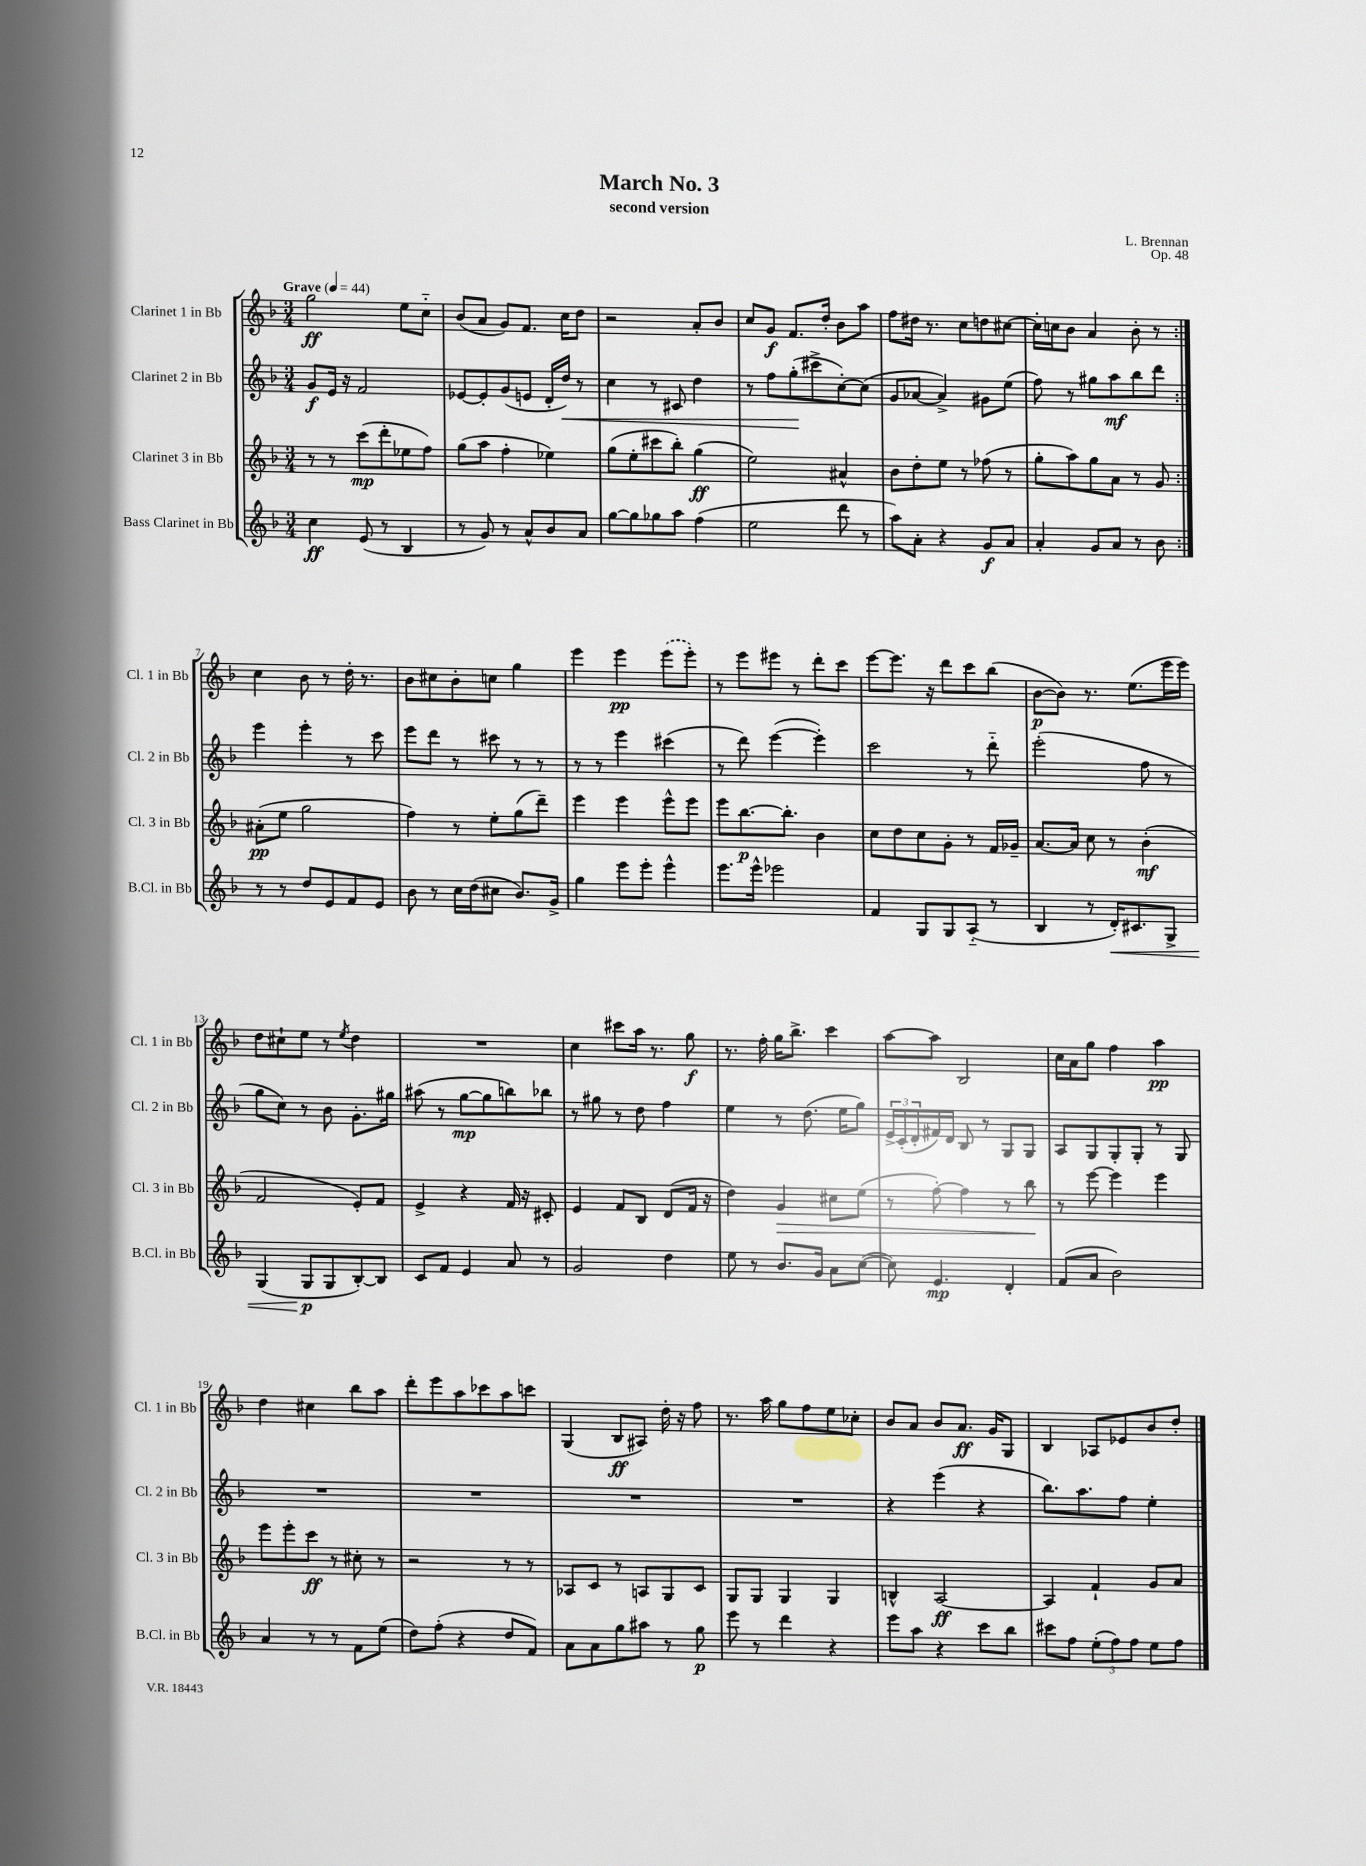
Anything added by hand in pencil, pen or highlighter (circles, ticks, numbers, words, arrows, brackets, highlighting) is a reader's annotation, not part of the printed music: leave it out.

**kern	**kern	**kern	**kern
*staff4	*staff3	*staff2	*staff1
*clefG2	*clefG2	*clefG2	*clefG2
*k[b-]	*k[b-]	*k[b-]	*k[b-]
*M3/4	*M3/4	*M3/4	*M3/4
*MM44	*MM44	*MM44	*MM44
4cc\	8r	8g/L	2gg\
.	8r	16e/Jk	.
.	.	16r	.
(8e/	(8ccc\L	2f/	.
8r	8ddd'\	.	.
4B-/	8ee-\	.	8ee\L
.	8ff\J)	.	8cc'~\J
=	=	=	=
8r	(8gg\L	[8e-/L	(8b-/L
8g/)	8aa\J	8e-'/]	8a/J
8r	4ff'\	(8g/	8g/L)
8a^^/L	.	8e/J	8.f/J
8b-/	4ee-\)	16d'/LL	.
.	.	16dd/JJ)	16cc\LK
8a/J	.	8r	8dd\J
=	=	=	=
[8gg\L	(8gg\L	4cc\	2r
8gg\]	8ee'\	.	.
8gg-\	8ccc#\	8r	.
8aa\J	8bb-'\J)	8c#/	.
(4ff\	(4gg\	4dd\	8a'/L
.	.	.	8b-/J
=	=	=	=
2ee\	2ee\)	8r	8cc/L
.	.	8ff\L	8g/J
.	.	(8gg'\	8.f/L
.	.	8ccc#^\	.
.	.	.	16dd'/Jk
8ddd\	4a#^^/	[8cc'\)	8b-\L
8r	.	(8cc\]J	8aa\J
=	=	=	=
8aa\L)	8b-\L	8g/L	8ff\L
8a'\J	8dd'\	[8a-/J	16dd#\Jk
.	.	.	8.r
4r	8ee\J	4a-^/])	.
.	8r	.	8cc\L
8g/L	(8ff-\	8g#\L	8dd\
8a/J	8r	(8ee\J	[8cc#\J
=	=	=	=
4a'/	8gg'\L	8ff\)	16cc#'\]LL
.	.	.	16cc\J
.	8aa\)	8r	8b-\J
8g/L	8gg\	8gg#\L	4a/
8a/J	8a\J	8aa\	.
8r	8r	8bb-\	8b-'\
8b-\	8g/	8ddd\J	8r
=:|!	=:|!	=:|!	=:|!
8r	(8a#'\L	4eee\	4cc\
8r	8ee\J	.	.
8dd/L	2gg\	4eee'\	8b-\
8e/	.	.	8r
8f/	.	8r	16dd'\
.	.	.	8.r
8e/J	.	8ccc\	.
=	=	=	=
8b-\	4ff\)	8eee\L	8b-\L
8r	.	8ddd\J	8cc#\
16cc\LL	8r	8r	8b-'\
(16dd\J	.	.	.
8cc#\J	8ee'\L	8ccc#\	8cc\J
8.b-/L)	(8gg\	8r	4gg\
.	8ddd~\J)	8r	.
16g^/Jk	.	.	.
=	=	=	=
4gg\	4eee\	8r	4eee\
.	.	8r	.
8eee\L	4eee\	4eee\	4eee\
8eee'\J	.	.	.
4eee^^\	8eee^^\L	(4ccc#\	(8eee\L
.	8eee\J	.	8eee'\J)
=	=	=	=
8.eee\L	8eee\L	8r	8r
.	[8.bb-\	8ddd\)	8eee\L
16eee^^\Jk	.	.	.
2eee-\	.	([4eee\	8eee#\J
.	8.bb-'\]J	.	.
.	.	.	8r
.	4b-\	4eee'\])	8ddd'\L
.	.	.	8ccc\J
=	=	=	=
4f/	8cc\L	2ccc\	[8eee\L
.	8dd\	.	8.eee\]J
8G/L	8cc\	.	.
.	.	.	16r
8G/	8g'\J	.	8ddd\L
(8A'~/J	8r	8r	8ccc\
8r	16f/LL	8ddd'~\	(8bb-\J
.	16g-~/JJ	.	.
=	=	=	=
4B-/	[8.a/L	(2eee'\	[8b-\L
.	.	.	8b-\]J)
.	16a/]Jk	.	.
8r	8cc\	.	8.r
16d'/LK)	8r	.	.
8.c#/	.	.	(8.ee\L
.	(4b-'\	8ff\	.
8G^/J	.	8r	16eee\L
.	.	.	16eee\JJ)
=	=	=	=
(4G/	2f/	8gg\L	8dd\L
.	.	8cc\J)	8cc#`\
8G/L	.	8r	8ee\J
8G/	.	8b-\	8r
.	.	.	8qee/
[8B-'/)	8e'/L)	8.g'\L	4dd\
8B-/]J	8f/J	.	.
.	.	16gg#\Jk	.
=	=	=	=
8c/L	4e^/	(8aa#\	2.r
8f/J	.	8r	.
4e/	4r	[8gg\L	.
.	.	8gg\]	.
8a/	16f/	8bb\)	.
.	16r	.	.
8r	8c#'/	8bb-\J	.
=	=	=	=
2g/	4e/	8r	4cc\
.	.	8gg#\	.
.	8f/L	8r	8ccc#\L
.	8B-/J	8dd\	16aa\Jk
.	.	.	8.r
4dd\	(8d/L	4ff\	.
.	16f/Jk	.	8gg\
.	16r	.	.
=	=	=	=
8ee\	4dd\)	4ee\	8.r
8r	.	.	.
.	.	.	16ff'\
8.b-/L	4g/	8r	16gg\LK
.	.	.	8.bb-^\J
.	.	(8.dd\	.
16g/Jk	.	.	.
8a\L	8cc#\L	.	4ccc\
.	.	16ee\LK	.
([8cc\J	(8ee\J	8gg\J)	.
=	=	=	=
8cc\])	8r	24e^/LL	[8aa\L
.	.	(24c'/	.
.	.	24d'/	.
4.e/	[8ff'\)	16f#/)	8aa\]J
.	.	16d/JJ	.
.	4ff\]	8B-/	2B-/
.	.	8r	.
4d'/	8r	8G/L	.
.	8bb-\	8G/J	.
=	=	=	=
(8f/L	8r	8A/L	16cc\LL
.	.	.	16a\J
8a/J	[8eee\	8G/	8gg\J
2b-\)	4eee\]	8G'/	4ff\
.	.	8G'/J	.
.	4eee\	8r	4aa\
.	.	8G/	.
=	=	=	=
4a/	8eee\L	2.r	4dd\
.	8eee'\	.	.
8r	8ccc\J	.	4cc#\
8r	8r	.	.
8f\L	8cc#'\	.	8bb-\L
(8ee\J	8r	.	8aa\J
=	=	=	=
8dd\L)	2r	2.r	8ddd'\L
(8ff'\J	.	.	8eee\
4r	.	.	8aa\
.	.	.	8ccc-\
8dd/L	8r	.	8aa\
8f/J)	8r	.	8ccc\J
=	=	=	=
8a\L	8A-/L	2.r	(4G/
8a\	8c/J	.	.
8gg\	8r	.	8B-/L
8aa#\J	8A/L	.	8A#/J)
8r	8G/	.	16dd'\
.	.	.	16r
8gg\	8c/J	.	8ff\
=	=	=	=
8eee\	8G/L	2.r	8.r
8r	8G/J	.	.
.	.	.	16aa\
4ddd\	4G/	.	8gg\L
.	.	.	8ff\
4r	4G/	.	8ee\
.	.	.	8cc-'\J
=	=	=	=
8eee\L	4B^^/	4r	8b-/L
8aa\J	.	.	8a/J
4r	[2A/	(4eee\	8b-/L
.	.	.	8.a/J
8ccc\L	.	4r	.
.	.	.	16g/LK
8bb-\J	.	.	8G/J
=	=	=	=
8ccc#\L	4A/]	8.bb-\L)	4B-/
8ff\J	.	.	.
.	.	8.aa\	.
(12ee'\L	4f`/	.	8A-/L
12ff\)	.	.	.
.	.	8ff\J	8e-/
12ff\J	.	.	.
8ee\L	8g/L	4ee'\	8b-/
8ff\J	8a/J	.	8dd'/J
==	==	==	==
*-	*-	*-	*-
